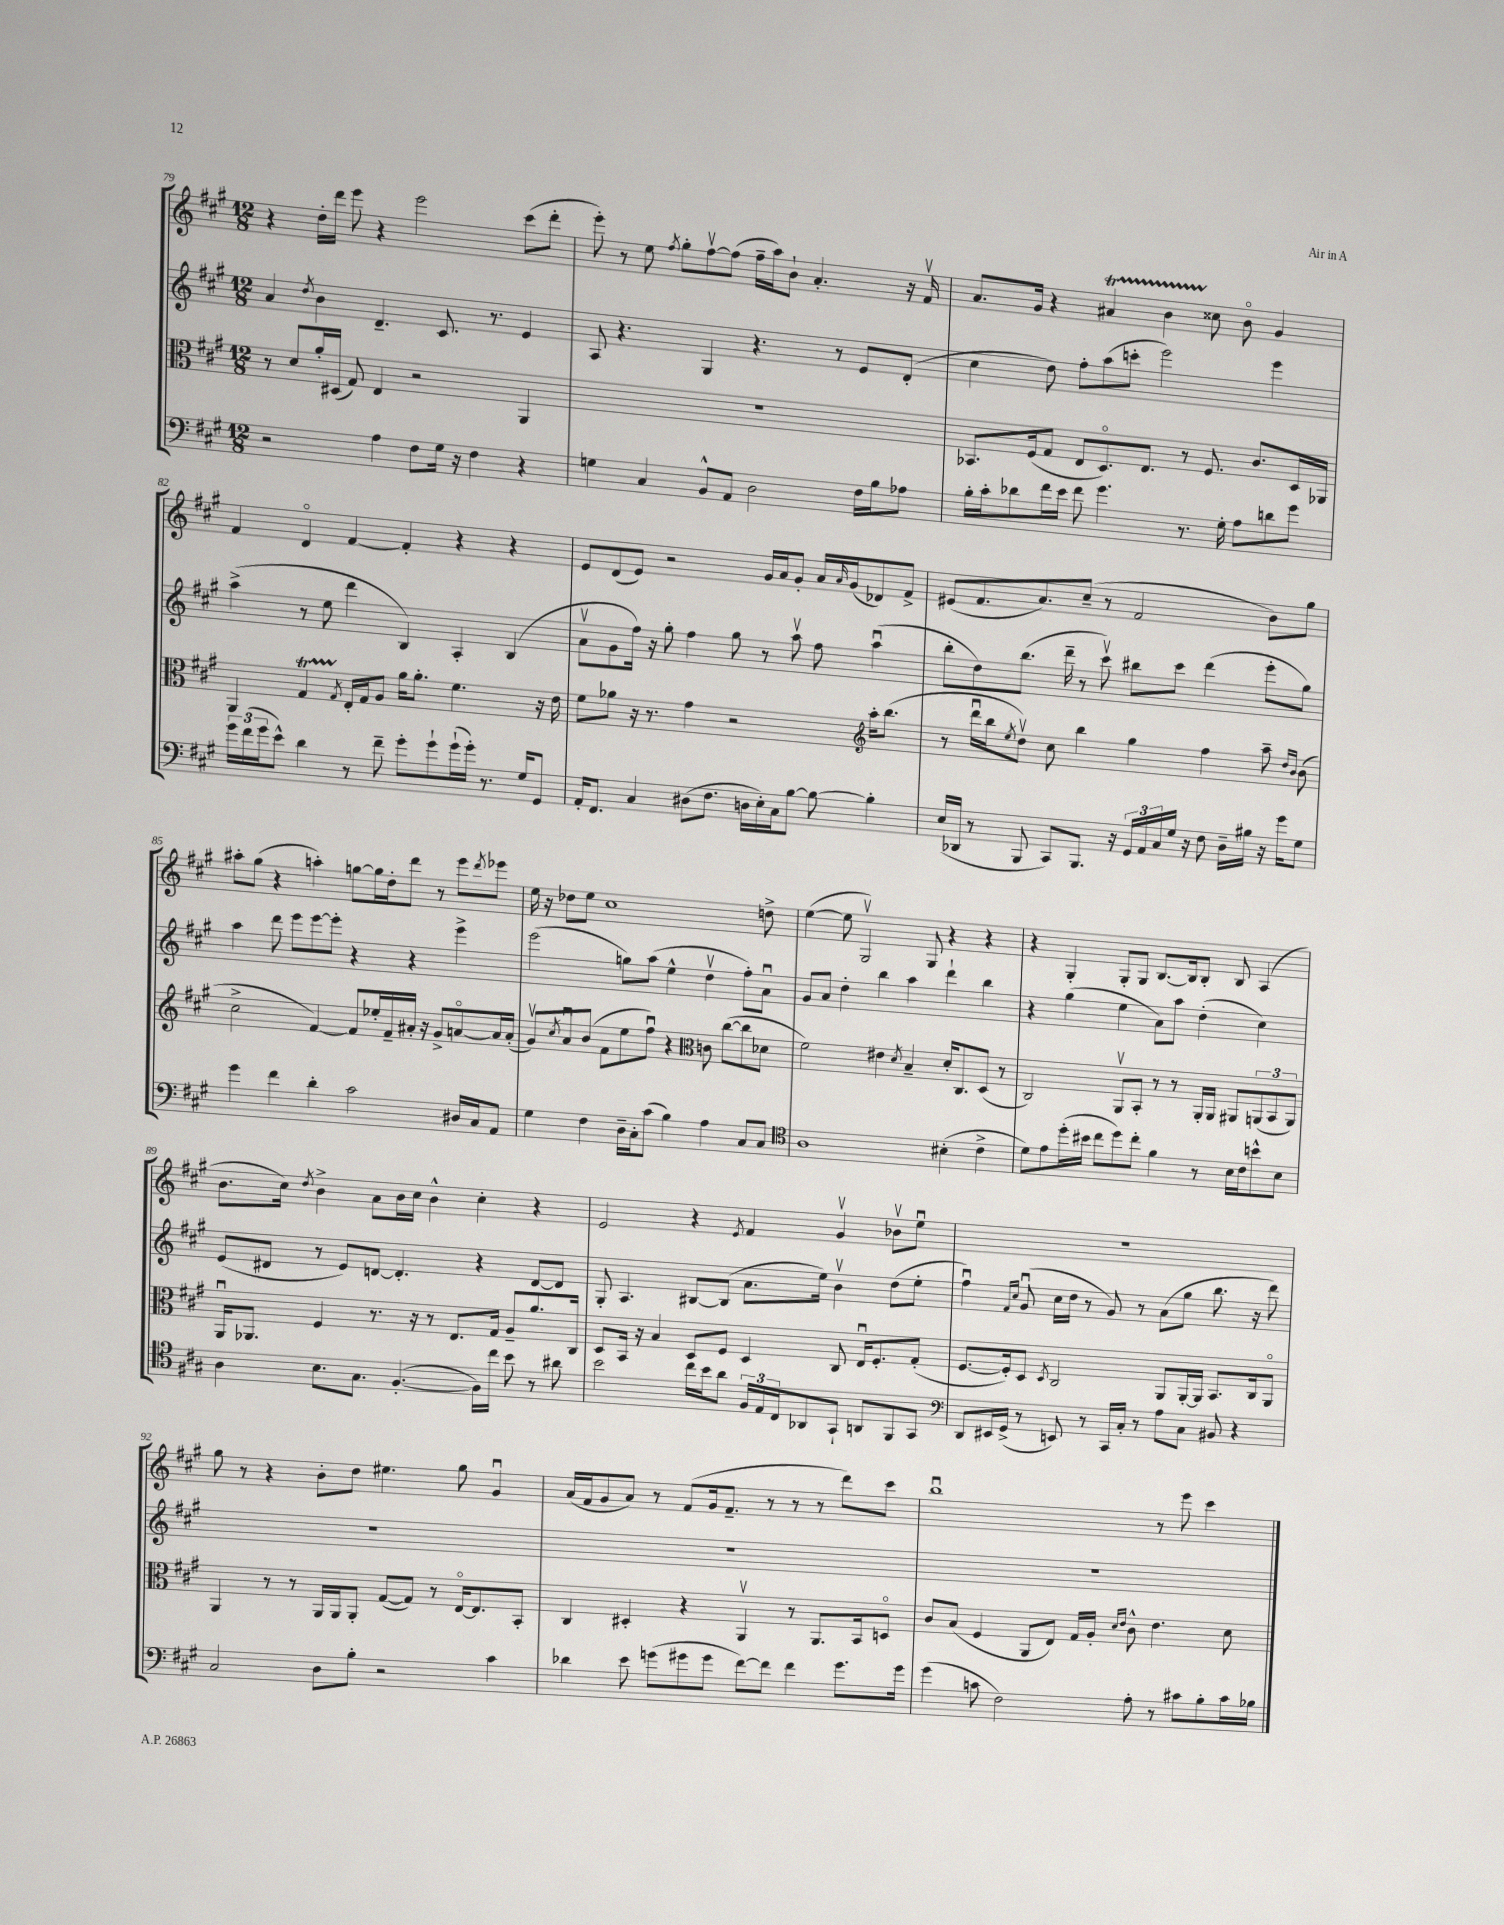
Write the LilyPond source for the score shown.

<<
\new StaffGroup <<
\new Staff = "s0" {
    \clef treble \key a \major \numericTimeSignature \time 12/8
    r4 d''16-. d'''16 e'''8 r4 e'''2 cis'''8( d'''8-. |
    e'''8-.) r8 e''8 \acciaccatura { fis''8 } gis''8-. fis''8~\upbow fis''8( fis''16-- a''16) b'8-! a'4.-. r16 fis'16\upbow |
    a'8. gis'16 r4 ais'4\startTrillSpan b'4 cisis''8\stopTrillSpan b'8\flageolet gis'4 |
    fis'4 d'4\flageolet fis'4~ fis'4-. r4 r4 |
    e'8 d'8( e'8) r2 gis'16 a'16 gis'8-. a'16 \grace { a'16 } gis'16( des'8) fis'8-> |
    eis'8( fis'8. a'8.) cis''8--( r8 fis'2 b'8) gis''8 |
    ais''8-. gis''8( r4 a''4-.) g''8~ g''16 d''16-. d'''8 r8 e'''8 \acciaccatura { d'''8 } ees'''8 |
    e''16 r16 des''8 e''8 cis''1 d''8-> |
    e''4~( e''8 gis2\upbow) gis8 r4 r4 |
    r4 gis4-. gis8-. gis8 b8.~ b16 b8-. b8 a4( |
    b'8. cis''16) \acciaccatura { d''8 } b'4-> a'8 b'16 cis''16 b'4-^ cis''4-. r4 |
    e'2 r4 \acciaccatura { e'8 } fis'4 gis'4\upbow bes'8\upbow e''8\downbow |
    R1. |
    gis''8 r8 r4 b'8-. d''8 eis''4. gis''8 gis'4\downbow |
    a'16( fis'16 gis'8 a'8) r8 fis'8( gis'16 fis'8.-- r8 r8 r8 d'''8) cis'''8 |
    b''1\downbow r8 e'''8 cis'''4 \bar "|." |
}
\new Staff = "s1" {
    \clef treble \key a \major \numericTimeSignature \time 12/8
    a'4 \acciaccatura { d''8 } b'4 d'4.-- cis'8. r8. e'4 |
    a8 r4. gis4 r4. r8 e'8 d'8-.( |
    cis''4 d''8) fis''8-. a''8( c'''8-. e'''2) e'''4 |
    a''4->( r8 e''8 d'''4 b4) a4-. b4( |
    a'8\upbow gis'8 fis''16) r16 gis''8-. fis''4 gis''8 r8 a''8\upbow fis''8 a''4\downbow( |
    b''8-. d''8) b''8.( d'''16-- r8 cis'''8\upbow) bis''8 cis'''8 d'''4( e'''8-. gis''8) |
    a''4 d'''8 e'''8 e'''8~ e'''8-. r4 r4 e'''4-> |
    e'''2( g''8) a''8( e''4-^ d''4\upbow fis''8-.) a'8\downbow |
    gis'8 a'8 d''4-. b''4 a''4 d'''4-! b''4 |
    r4 gis''4( e''4 a'8) a''8 d''4-.( cis''4) |
    e'8( dis'8 r8 e'8) d'8~ d'4.-. r4 d'8~ d'8 |
    gis8-. a4. bis8~ bis8( a'8. e''16) b'4\upbow d''8( e''8-. |
    fis''4\downbow) \grace { fis'16 cis''16 } gis'8\downbow( cis''16 d''16 r8 gis'8) r8 a'8( gis''8 b''8. r16 d'''8) |
    R1. |
    R1. |
    R1. \bar "|." |
}
\new Staff = "s2" {
    \clef alto \key a \major \numericTimeSignature \time 12/8
    r8 d'8 a'16-. dis16( gis8) e4 r2 a,4 |
    R1. |
    bes,8. fis16( gis8 e8 d8.\flageolet) e8. r8 fis8. cis'8. d16 aes,16 |
    a,4 gis4\startTrillSpan \acciaccatura { gis8 } e16-.\stopTrillSpan gis16 a8 a'16 a'8.-. fis'4. r16 e'16 |
    fis'8 aes'8 r16 r8. gis'4 r2 \clef treble a''16-. b''8.( |
    r8 d'''16\downbow b''16 \acciaccatura { e''8 } d''8\upbow) cis''8 b''4 gis''4 fis''4 a''8-- \grace { d''16 b'16 } b'8( |
    cis''2-> fis'4~) fis'8 ees''16-. fis'16-- ais'16-. r16 gis'8-> a'8~\flageolet a'16 a'16-.( |
    gis'8\upbow) \acciaccatura { cis''8 } a'8\downbow b'8( fis'8 e''8 fis''8\downbow) r4 \clef alto c'8 cis''8~( cis''8 des'8 |
    fis'2) eis'4 \acciaccatura { d'8 } b4-- d'16-. cis8. d8( r8 |
    cis2) a,8\upbow b,8-. r8 r8 a,16-. a,16 ais,8 \tuplet 3/2 { a,8( b,8 a,8) } |
    a,16\downbow aes,8. fis4 r8. r16 r8 e8. gis16 a8-- a'8. cis16 |
    d8 b,16 r16 b4 d8 fis8 d4 cis8 e16\downbow fis8.-. gis8-.( |
    fis8.~ fis16-.) d8 \acciaccatura { d8 } cis2 a,8 a,16~-. a,16 b,8. cis16 a,8\flageolet |
    a,4 r8 r8 a,16 a,16 a,8-. gis8~( gis8) r8 e16~\flageolet e8. b,8-. |
    cis4 dis4-. r4 a,4\upbow r8 a,8. b,16 d8\flageolet |
    cis'8 b8( fis4 a,8 e8) gis16 a16-. \grace { d'16 e'16 } cis'8-^ e'4. d'8 \bar "|." |
}
\new Staff = "s3" {
    \clef bass \key a \major \numericTimeSignature \time 12/8
    r2 a4 fis8 gis16 r16 fis4 r4 |
    g4 cis4 b,8-^ a,8 d2 fis16 b16 aes8 |
    b16-. cis'16-. des'8 fis'16 e'16 fis'8 gis'4. r8. gis16-. a8 d'8 gis'8 |
    \tuplet 3/2 { gis'16 fis'16( gis'16 } e'8-^) d'4 r8 fis'8-- gis'8-. gis'8-! gis'16-!( gis'16-.) r8. gis16 gis,8 |
    a,16-. fis,8. cis4 dis8( fis8. d16 e16-.) cis16 b8~ b8~ b4-. |
    e16( des,16 r8 b,,8 cis,8) b,,8. r16 \tuplet 3/2 { gis,16 a,16 cis16 } gis16 r16 fis8 d16-- bis16 r16 gis'16 gis8 |
    gis'4 fis'4 d'4-. cis'2 dis16 cis16 a,8 |
    gis4 fis4 d16-- cis16-. cis'8( b4) a4 cis8 cis8 |
    \clef tenor a1 bis4-.( cis'4-> |
    d'8) e'8 d''16-.( bis'16 cis''8 d''8) cis''8-. fis'4 r8 b16 cis'16 b'8-^ b8 |
    a4 b8. gis8. fis4.~-.( fis16) cis''16 b'8 r8 ais'8 |
    b'2 cis''16 b'16 a'8 \tuplet 3/2 { fis16 e16 cis16 } aes,8 gis,8-! a,8 fis,8 gis,8 |
    \clef bass d,8 eis,16 gis,16->( r8 e,8) r8 cis,16 cis16-. r8 a8 cis8 bis,8 r4 |
    cis2 d8 b8-. r2 cis'4 |
    des'4 e'8 g'8( gis'8 gis'8 fis'8~) fis'8 fis'4 gis'8. gis'16 |
    gis'4( c'8 fis2) a8-. r8 cis'8 b8-. cis'16 bes16 \bar "|." |
}
>>
>>
\layout { \context { \Score currentBarNumber = #79 } }
